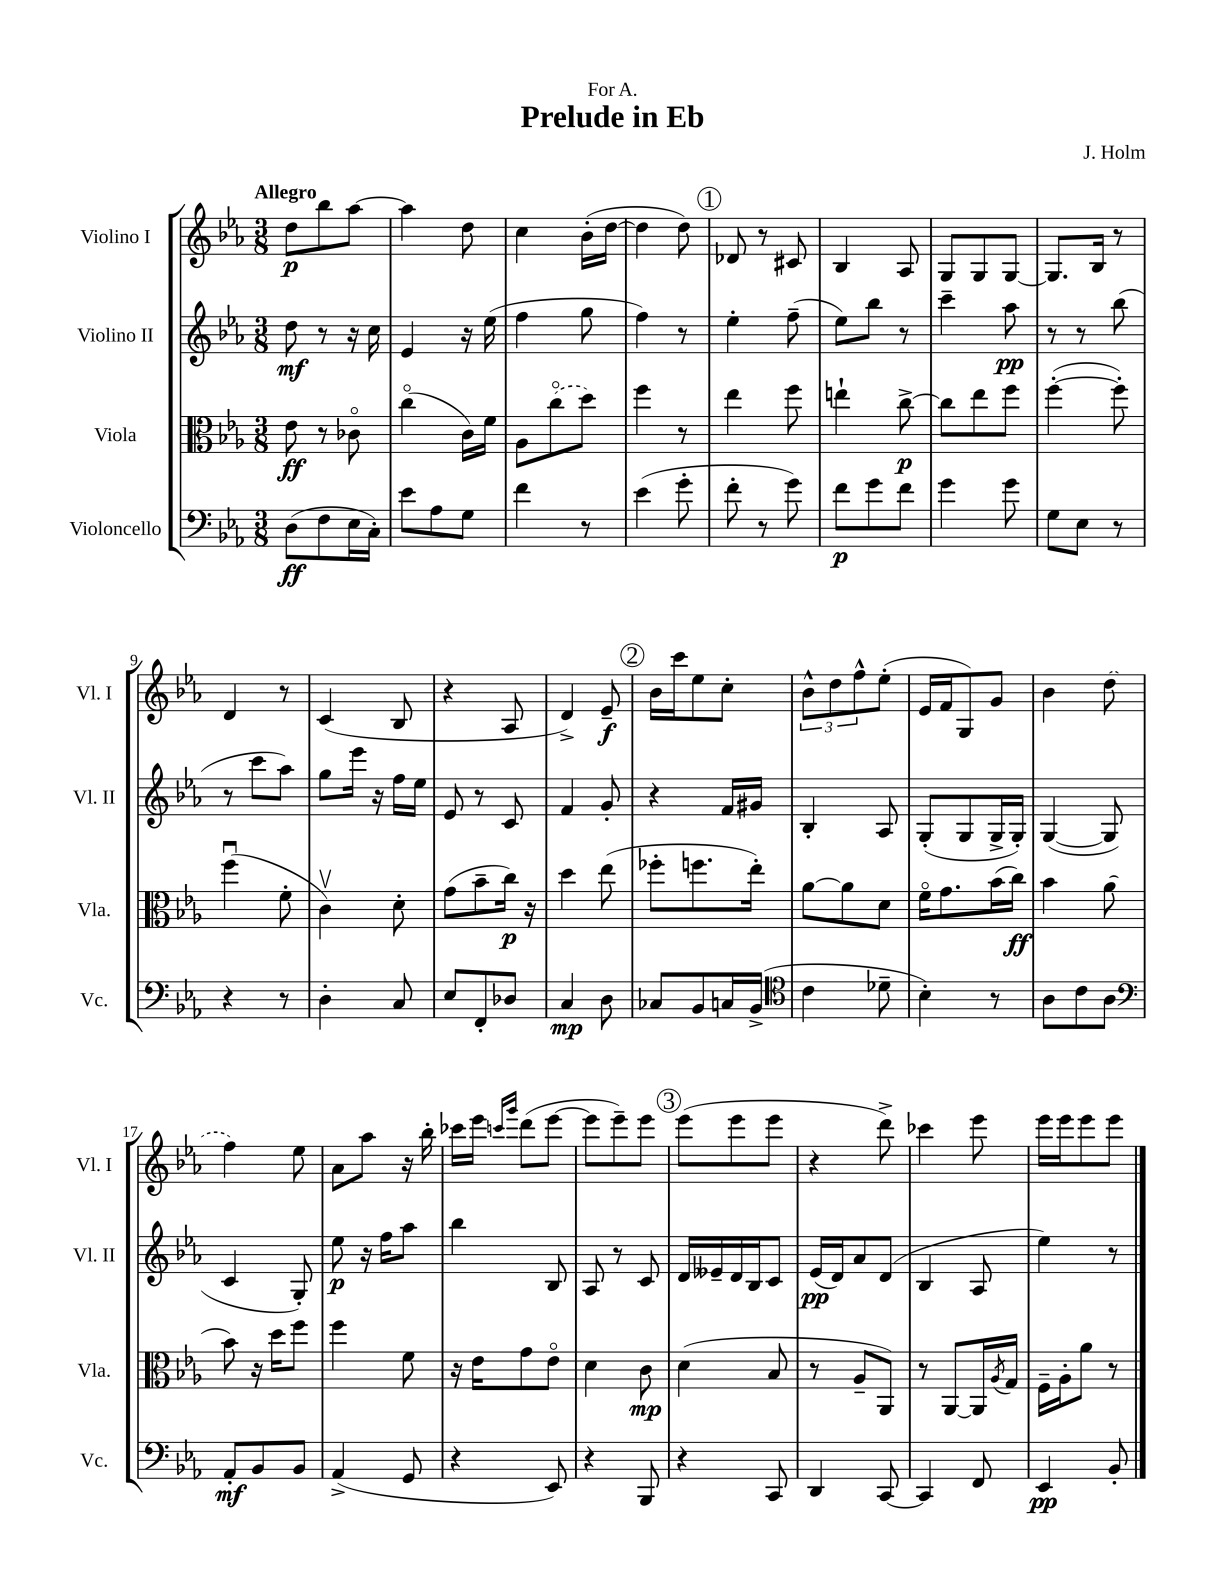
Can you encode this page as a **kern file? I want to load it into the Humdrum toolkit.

**kern	**kern	**kern	**kern
*staff4	*staff3	*staff2	*staff1
*clefF4	*clefC3	*clefG2	*clefG2
*k[b-e-a-]	*k[b-e-a-]	*k[b-e-a-]	*k[b-e-a-]
*M3/8	*M3/8	*M3/8	*M3/8
(8D\L	8e-\	8dd\	8dd\L
8F\	8r	8r	8bb-\
16E-\L	8c-o\	16r	[8aa-\J
16C'\JJ)	.	16cc\	.
=	=	=	=
8e-\L	(4cco\	4e-/	4aa-\]
8A-\	.	.	.
8G\J	16c\LL)	16r	8dd\
.	16f\JJ	(16ee-\	.
=	=	=	=
4f\	8A-\L	4ff\	4cc\
.	(8cco\	.	.
8r	8dd\J)	8gg\	(16b-'\LL
.	.	.	[16dd\JJ
=	=	=	=
(4e-\	4ff\	4ff\)	4dd\]
8g'\	8r	8r	8dd\)
=	=	=	=
8f'\	4ee-\	4ee-'\	8d-/
8r	.	.	8r
8g\)	8ff\	(8ff~\	8c#/
=	=	=	=
8f\L	4ee`\	8ee-\L)	4B-/
8g\	.	8bb-\J	.
8f\J	[8cc^\	8r	8A-/
=	=	=	=
4g\	8cc\]L	4ccc~\	8G/L
.	8ee-\	.	8G/
8g\	8ff\J	8aa-\	[8G/J
=	=	=	=
8G\L	([4ff'\	8r	8.G/]L
8E-\J	.	8r	.
.	.	.	16B-/Jk
8r	8ff'\])	(8bb-\	8r
=	=	=	=
4r	(4ffu\	8r	4d/
.	.	8ccc\L	.
8r	8f'\	8aa-\J)	8r
=	=	=	=
4D'\	4cv\)	8gg\L	(4c/
.	.	16eee-\Jk	.
.	.	16r	.
8C/	8d'\	16ff\LL	8B-/
.	.	16ee-\JJ	.
=	=	=	=
8E-/L	(8g\L	8e-/	4r
8FF'/	8b-~\	8r	.
8D-/J	16cc\Jk)	8c/	8A-/
.	16r	.	.
=	=	=	=
4C/	4dd\	4f/	4d^/)
8D\	(8ee-\	8g'/	8e-~/
=	=	=	=
8C-/L	8ff-'\L	4r	16b-\LL
.	.	.	16ccc\J
8BB-/	8.ff\	.	8ee-\
16C/L	.	16f/LL	8cc'\J
(16BB-^/JJ	16ee-'\Jk)	16g#/JJ	.
=	=	=	=
*clefC4	*	*	*
4c\	[8a-\L	4B-'/	12b-^^\L
.	.	.	12dd\
.	8a-\]	.	.
.	.	.	12ff^^\
8d-~\	8d\J	8A-/	(8ee-'\J
=	=	=	=
4B-'\)	16fo\LK	(8G'/L	16e-/LL
.	8.g\	.	16f/J
.	.	8G/	8G/)
8r	(16b-\L	16G^/L	8g/J
.	16cc\JJ)	16G'/JJ)	.
=	=	=	=
8A-\L	4b-\	([4G/	4b-\
8c\	.	.	.
8A-\J	(8a-\	8G/]	(8dd\
=	=	=	=
*clefF4	*	*	*
8AA-'/L	8b-\)	4c/	4ff\)
8BB-/	16r	.	.
.	16dd\LK	.	.
8BB-/J	8ff\J	8G'/)	8ee-\
=	=	=	=
(4AA-^/	4ff\	8ee-\	8a-\L
.	.	16r	8aa-\J
.	.	16ff\LK	.
8GG/	8f\	8aa-\J	16r
.	.	.	16bb-'\
=	=	=	=
4r	16r	4bb-\	16ccc-\LL
.	16e-\LK	.	16eee-\JJ
.	.	.	16qqccc/LL
.	.	.	16qqggg/JJ
.	8g\	.	(8ddd\L
8EE-/)	8e-o\J	8B-/	[8eee-\J
=	=	=	=
4r	4d\	8A-/	8eee-\]L
.	.	8r	8eee-~\)
8BBB-/	8c\	8c/	8eee-\J
=	=	=	=
4r	(4d\	16d/LL	(8eee-\L
.	.	16e--~/	.
.	.	16d/	8eee-\
.	.	16B-/J	.
8CC/	8B-/	8c/J	8eee-\J
=	=	=	=
4DD/	8r	(16e-/LL	4r
.	.	16d/J)	.
.	8A-~/L	8a-/	.
[8CC/	8AA-/J)	(8d/J	8ddd^\)
=	=	=	=
4CC/]	8r	4B-/	4ccc-\
.	[8AA-/L	.	.
8FF/	16AA-/]L	8A-/	8eee-\
.	8qA-/	.	.
.	16G/JJ	.	.
=	=	=	=
4EE-/	16F~\LL	4ee-\)	16eee-\LL
.	16A-'\J	.	16eee-\J
.	8a-\J	.	8eee-\
8BB-'/	8r	8r	8eee-\J
==	==	==	==
*-	*-	*-	*-
